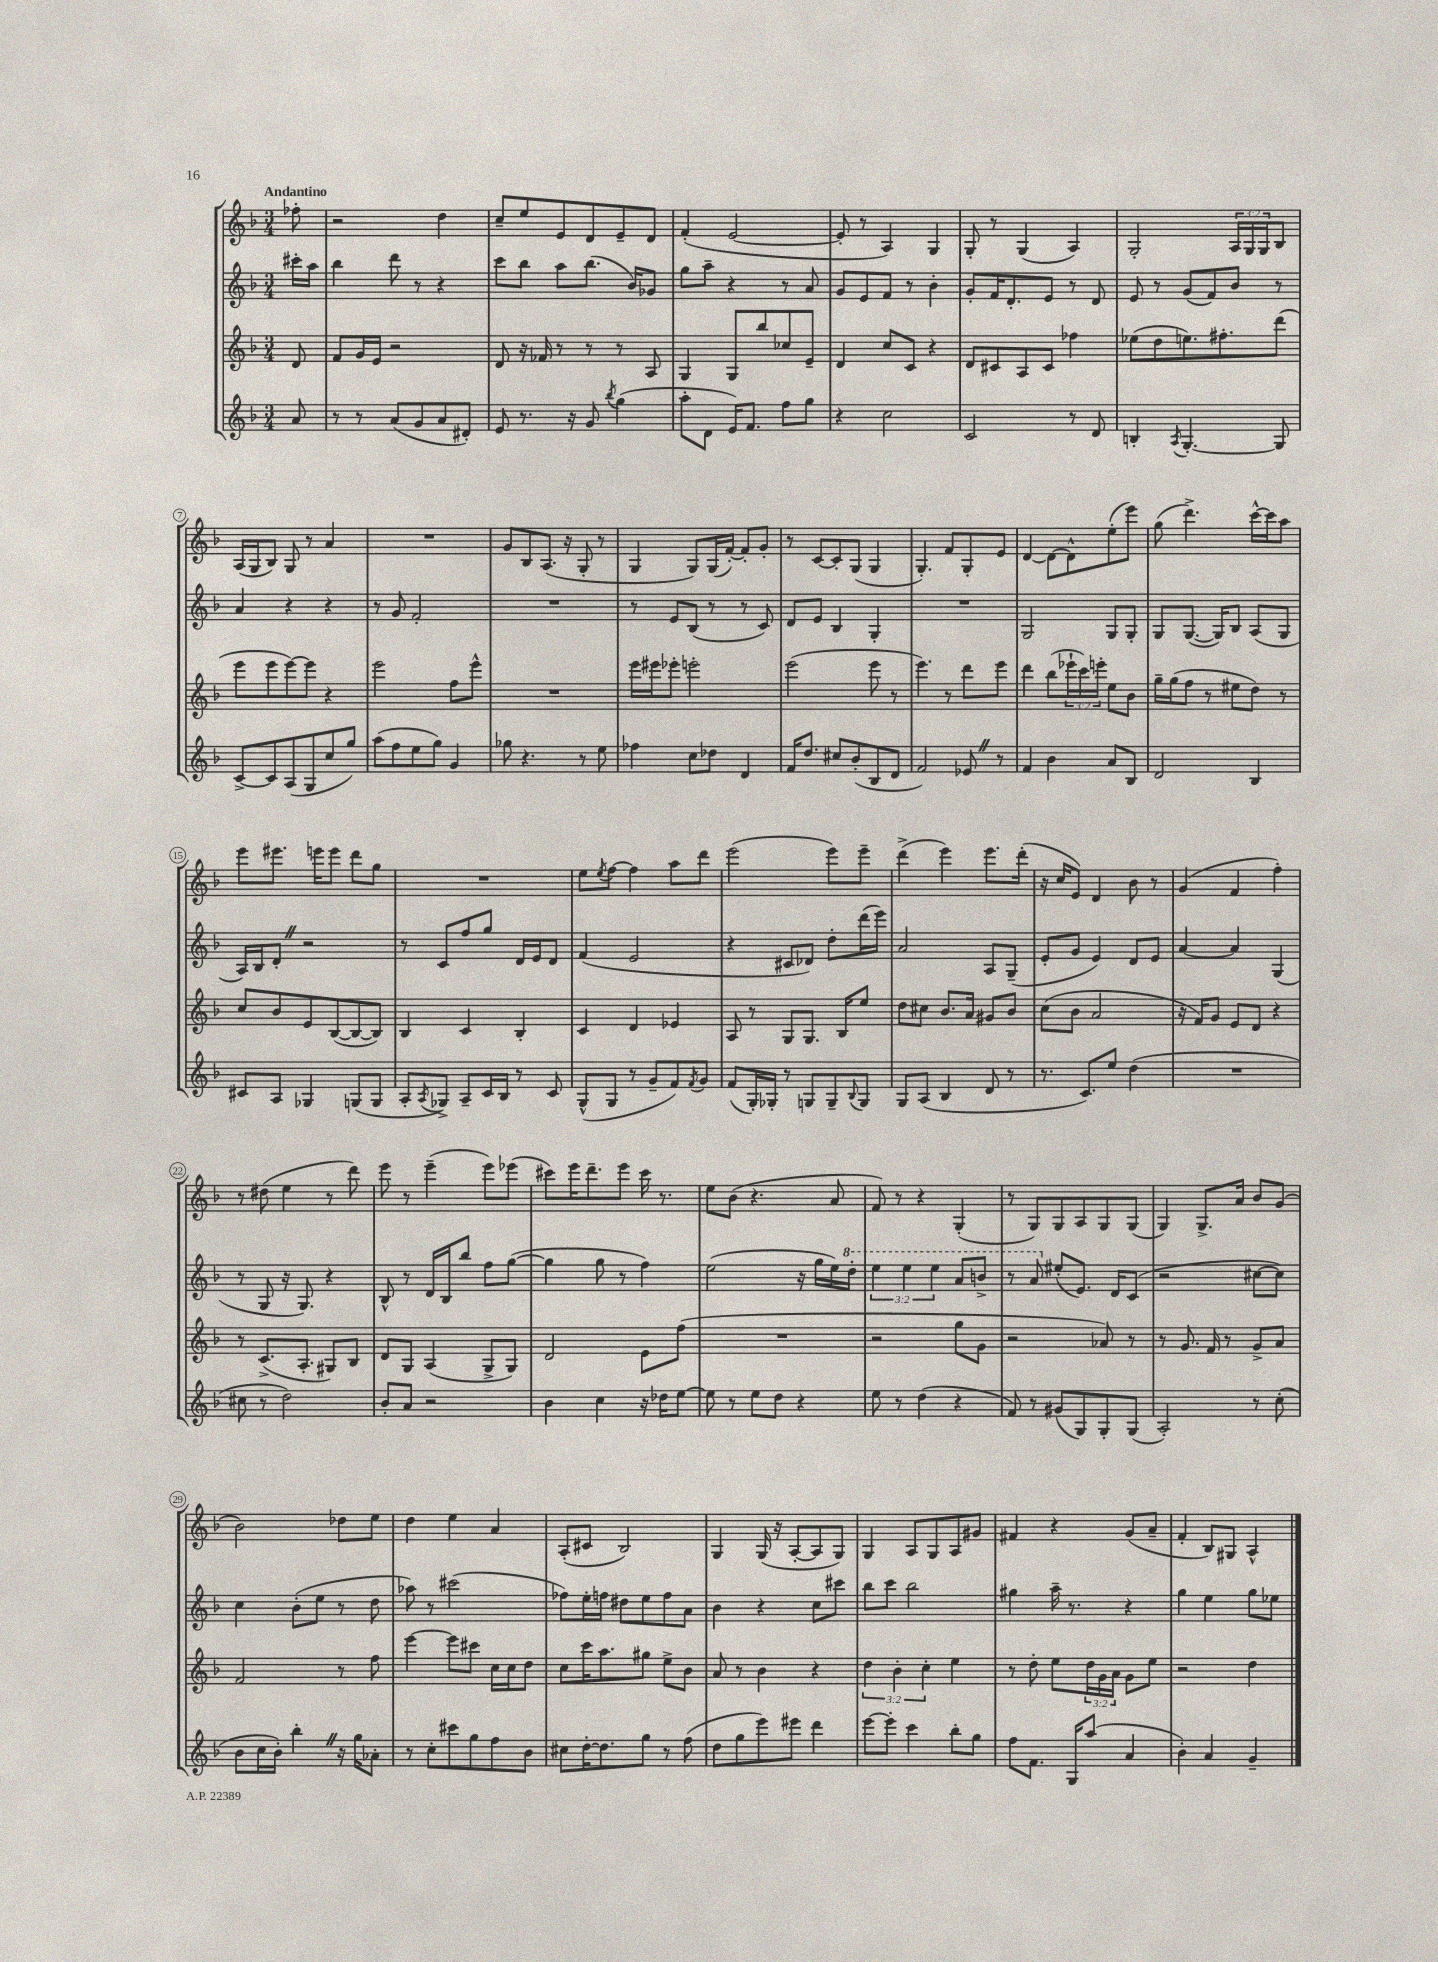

**kern	**kern	**kern	**kern
*part4	*part3	*part2	*part1
*staff4	*staff3	*staff2	*staff1
*clefG2	*clefG2	*clefG2	*clefG2
*k[b-]	*k[b-]	*k[b-]	*k[b-]
*M3/4	*M3/4	*M3/4	*M3/4
=	=	=	=
!	!	!	!LO:TX:a:B:t=Andantino
8a/	8d/	16ccc#X'\LL	8ff-X'\
.	.	16aa\JJ	.
=1	=1	=1	=1
8r	8f/L	4bb-\	2r
8r	16g/L	.	.
.	16e/JJ	.	.
(8a/L	2r	8ddd\	.
8g/	.	8r	.
8a/	.	4r	4dd\
8d#X'/J)	.	.	.
=2	=2	=2	=2
8e/	8d/	8ccc\L	8cc~/L
8.r	16r	8bb-\J	8ee/
.	16f-X/	.	.
.	8r	8aa\L	8e/
16r	.	.	.
8g/	8r	(8.bb-\J	8d/
8qbb-/	.	.	.
(4gg\	8r	.	8e~/
.	.	16b-/KL)	.
.	8A/	8g-X/J	8d/J
=3	=3	=3	=3
8aa'\L	4G/	8gg\L	(4f'/
8d\J	.	8aa~\J	.
16e/KL)	8G/L	4r	[2e/
8.f/J	.	.	.
.	8bb-/	.	.
8ff\L	8cc-X/	8r	.
8gg\J	8e~/J	8a/	.
=4	=4	=4	=4
4r	4d/	8g/L	8e'/]
.	.	8e/	8r
2cc\	8cc/L	8f/J	4A/)
.	8c/J	8r	.
.	4r	4b-'\	4G/
=5	=5	=5	=5
2c/	8d/L	8g'/L	8G'/
.	8c#X/	16f/K	8r
.	.	8.d'/	.
.	8A/	.	(4G/
.	8c#/J	8e/J	.
8r	4ff-X\	8r	4A/)
8d/	.	8d/	.
=6	=6	=6	=6
4Bn'/	(8ee-X\L	8e/	2G'/
.	8dd\	8r	.
8qA/	.	.	.
[4.G'/	8.een\)	(8g/L	.
.	.	8f/)	.
.	8.ff#X'\	.	.
.	.	8b-/J	24A/LL
.	.	.	24G/
.	.	.	24G/J
8G/]	(8ddd\J	8r	8B-/J
!!LO:LB:g=z
=7	=7	=7	=7
[8c^/L	8eee\L	4a/	(16A/LL
.	.	.	16G/J
8c/]	8eee\	.	8B-/J)
(8A/	[8eee\)	4r	8G/
8G/	8eee\J]	.	8r
8cc/	4r	4r	4a/
8gg/J)	.	.	.
=8	=8	=8	=8
(8aa\L	2eee\	8r	2.r
8ff\	.	8g/	.
8ee\	.	2f'/	.
8gg\J)	.	.	.
4g/	8ff\L	.	.
.	8eee^^\J	.	.
=9	=9	=9	=9
8gg-X\	2.r	2.r	8g/L
4.r	.	.	8B-/
.	.	.	(8.A/J
.	.	.	16r
8r	.	.	8G'/
8ee\	.	.	8r
=10	=10	=10	=10
4ff-X\	16eee\LL	8r	4G/
.	16eee#X\J	.	.
.	8eee-X'\J	8e/L	.
8cc\L	2eeen'\	(8B-/J	8G/L)
8dd-X\J	.	8r	(16G/L
.	.	.	[16f'/JJ)
4d/	.	8r	8f'/L]
.	.	8c/)	8g'/J
=11	=11	=11	=11
16f/KL	(2eee\	8d/L	8r
8.dd/J	.	.	.
.	.	8e/J	[8c/L
8cc#X/L	.	4B-/	8c'/]
(8b-'/	.	.	(8G/J
8B-/	8eee\	4G'/	4G/
8d/J	8r	.	.
=12	=12	=12	=12
2f/)	4.eee\)	2.r	4.G'/)
.	8r	.	8f/L
8e-XZ/	8ddd\L	.	8G'/
8r	8eee\J	.	8e/J
=13	=13	=13	=13
4f/	4ddd\	2G/	[4d/
4b-\	(8bb-\L	.	8d\L_
.	24eee-X`\L	.	8d^^\]
.	24ccc\)	.	.
.	24eeen'\JJ	.	.
8a/L	8ee\L	8G/L	(8ee'\
8B-/J	8b-\J	8G'/J	8eee\J)
=14	=14	=14	=14
2d/	16gg~\LL	8G/L	(8gg\
.	(16gg\J	.	.
.	8ff\J	([8.G/J	4.ddd^\)
.	8r	.	.
.	.	16G/KL])	.
.	8ee#X\L	8B-/J	.
4B-/	8dd\J)	(8A/L	[16ccc^^\LL
.	.	.	16ccc\J]
.	8r	8G/J	8aa\J
!!LO:LB:g=z
=15	=15	=15	=15
8c#X/L	8cc/L	16A/LL)	8eee\L
.	.	16B-/J	.
8A/J	8b-/	8d'Z/J	8.eee#X\J
4G-X/	8e/	2r	.
.	.	.	16eeen\KL
.	([8B-/	.	8eee\J
(8Gn/L	8B-/_	.	8ddd\L
8G/J	8B-/J])	.	8gg\J
=16	=16	=16	=16
8A'/L	4B-/	8r	2.r
8qA/	.	.	.
8G-X^/J)	.	8c/L	.
8A~/L	4c/	8ff/	.
16c/L	.	8gg/J	.
16B-/JJ	.	.	.
8r	4B-'/	16d/LL	.
.	.	16e/J	.
8c/	.	8d/J	.
=17	=17	=17	=17
(8G^^/L	4c/	(4f/	8ee\L
.	.	.	8qee/
8G/J	.	.	[8ff\J
8r	4d/	2e/	4ff\]
8g~/L	.	.	.
8f/)	4e-X/	.	8aa\L
8qf/	.	.	.
8g/J	.	.	8ddd\J
=18	=18	=18	=18
(8f/L	8A/	4r	(2eee\
16G'/L)	8r	.	.
16G-X'/JJ	.	.	.
8r	8G/L	8c#X/L	.
8Gn/L	8.G/J	8d-X/J)	.
8G~/	.	8dd'\L	8eee\L)
.	16B-/KL	.	.
8qqB-/	.	.	.
8G/J	8ee/J	(16ddd\L	8eee~\J
.	.	16eee\JJ)	.
=19	=19	=19	=19
8G/L	8dd\L	2a/	(4ddd^\
(8A/J	8cc#X\J	.	.
4B-/	8.b-/L	.	4eee\)
.	16a/Jk	.	.
8d/	8g#X/L	8A/L	8.eee\L
8r	8b-/J	(8G~/J	.
.	.	.	(16ddd'\Jk
=20	=20	=20	=20
8.r	(8cc\L	8e'/L	16r
.	.	.	16cc/KL
.	8b-\J	8g/J	8e/J)
8.c/L)	.	.	.
.	2a/	4e/)	4d/
8ee/J	.	.	.
(4dd\	.	8d/L	8b-\
.	.	8e/J	8r
=21	=21	=21	=21
2.r	16r	[4a/	(4g/
.	16f/KL)	.	.
.	8g/J	.	.
.	8e/L	4a/]	4f/
.	8d/J	.	.
.	4r	(4G/	4ff'\)
!!LO:LB:g=z
=22	=22	=22	=22
8cc#X\	8r	8r	8r
8r	(8.c^/L	8G/	(8dd#X\
2dd\)	.	16r	4ee\
.	8.A'/J	8.G/)	.
.	8G#X/L)	4r	8r
.	8B-/J	.	8ddd\)
=23	=23	=23	=23
8b-'/L	8d/L	8B-^^/	8eee\
8a/J	8G/J	8r	8r
2r	(4A/	16d/LL	(4eee~\
.	.	16B-/J	.
.	.	8bb-/J	.
.	8G^/L	8ff\L	8eee\L)
.	8G/J)	([8gg\J	(8eee-X\J
=24	=24	=24	=24
4b-\	2d/	4gg\]	8ccc#X\L)
.	.	.	16eee\K
.	.	.	8.ddd~\
4cc\	.	8gg\	.
.	.	8r	8eee\J
16r	8e\L	4ff\)	16ccc#\
16dd-X\KL	.	.	8.r
[8ee\J	(8ff\J	.	.
=25	=25	=25	=25
8ee\]	2.r	(2ee\	8ee\L
8r	.	.	(8b-\J
8ee\L	.	.	4.r
8dd\J	.	.	.
4r	.	16r	.
.	.	16gg\LL	.
.	.	16ee\)	8a/
*	*	*8va	*
.	.	16ddd'\JJ	.
=26	=26	=26	=26
8ee\	2r	6eee\	8f/)
8r	.	.	8r
.	.	6eee\	.
(4dd\	.	.	4r
.	.	6eee\	.
4r	8gg\L	8aa/L	(4G'/
.	8g\J	8bbn^/J	.
=27	=27	=27	=27
8f/)	2r	8r	8r
8r	.	8aa/	8G/L)
*	*	*X8va	*
(8g#X/L	.	(8ee#X'/L	8G/
8G/)	.	8.e/J)	8A/
8G'/	8a-X/)	.	8G/
.	.	16d/KL	.
(8G/J	8r	(8c/J	(8G/J
=28	=28	=28	=28
2A'/)	8r	2r	4G/)
.	8.g/	.	.
.	.	.	8.G^/L
.	16f/	.	.
.	8r	.	.
.	.	.	16a/Jk
8r	8g^/L	[8cc#X\L	8b-/L
(8cc'\	8a/J	8cc#\J])	(8g/J
!!LO:LB:g=z
=29	=29	=29	=29
8b-\L	2f/	4cc\	2b-\)
16cc\L	.	.	.
16b-'\JJ)	.	.	.
4bb-'Z\	.	(8b-'\L	.
.	.	8ee\J	.
16r	8r	8r	8dd-X\L
16gg\KL	.	.	.
8a-X'\J	8ff\	8dd\	8ee\J
=30	=30	=30	=30
8r	[4eee\	8aa-X\)	4dd\
8cc'\L	.	8r	.
8ccc#X\	8eee\L]	(2ccc#X\	4ee\
8gg\	8ccc#X\J	.	.
8ff\	16cc\LL	.	4a/
.	16cc\J	.	.
8b-\J	8dd\J	.	.
=31	=31	=31	=31
8cc#X\L	8cc\L	8ff-X\L)	(8A'/L
[16dd'\K	16ccc\K	16ee'\L	8c#X/J
8.dd\]	8.aa\	16ffn\JJ	.
.	.	8dd#X\L	2B-/)
8gg\J	8gg#X\J	8ee\	.
8r	8ee^\L	8ff\	.
(8ff\	8b-\J	8a\J	.
=32	=32	=32	=32
8dd\L	8a/	4b-\	4G/
8gg\	8r	.	.
8eee\)	4b-\	4r	(16G/
.	.	.	16r
8eee#X\J	.	.	[8A'/L
4ddd\	4r	8cc\L	8A/]
.	.	8ccc#X\J	8G/J)
=33	=33	=33	=33
[8eee\L	6dd\	8bb-\L	4G/
8eee'\J]	.	8ccc\J	.
.	6b-'\	.	.
4ccc\	.	2bb-\	8A/L
.	6cc'\	.	.
.	.	.	8G/
8bb-'\L	4ee\	.	8A/
8gg\J	.	.	8g#X/J
=34	=34	=34	=34
8ff\L	8r	4gg#X\	4f#X/
8.f\J	8dd'\	.	.
.	8ee\L	16aa~\	4r
16G/KL	.	8.r	.
(8aa/J	24dd\L	.	.
.	24g\	.	.
.	24a\JJ	.	.
4a/	8g\L	4r	(8g/L
.	8ee\J	.	8a~/J
=35	=35	=35	=35
4b-'\)	2r	4gg\	4f'/
4a/	.	4ee\	8B-/L)
.	.	.	8G#X/J
4g~/	4dd\	8gg\L	4A^^/
.	.	8ee-X\J	.
==	==	==	==
*-	*-	*-	*-
